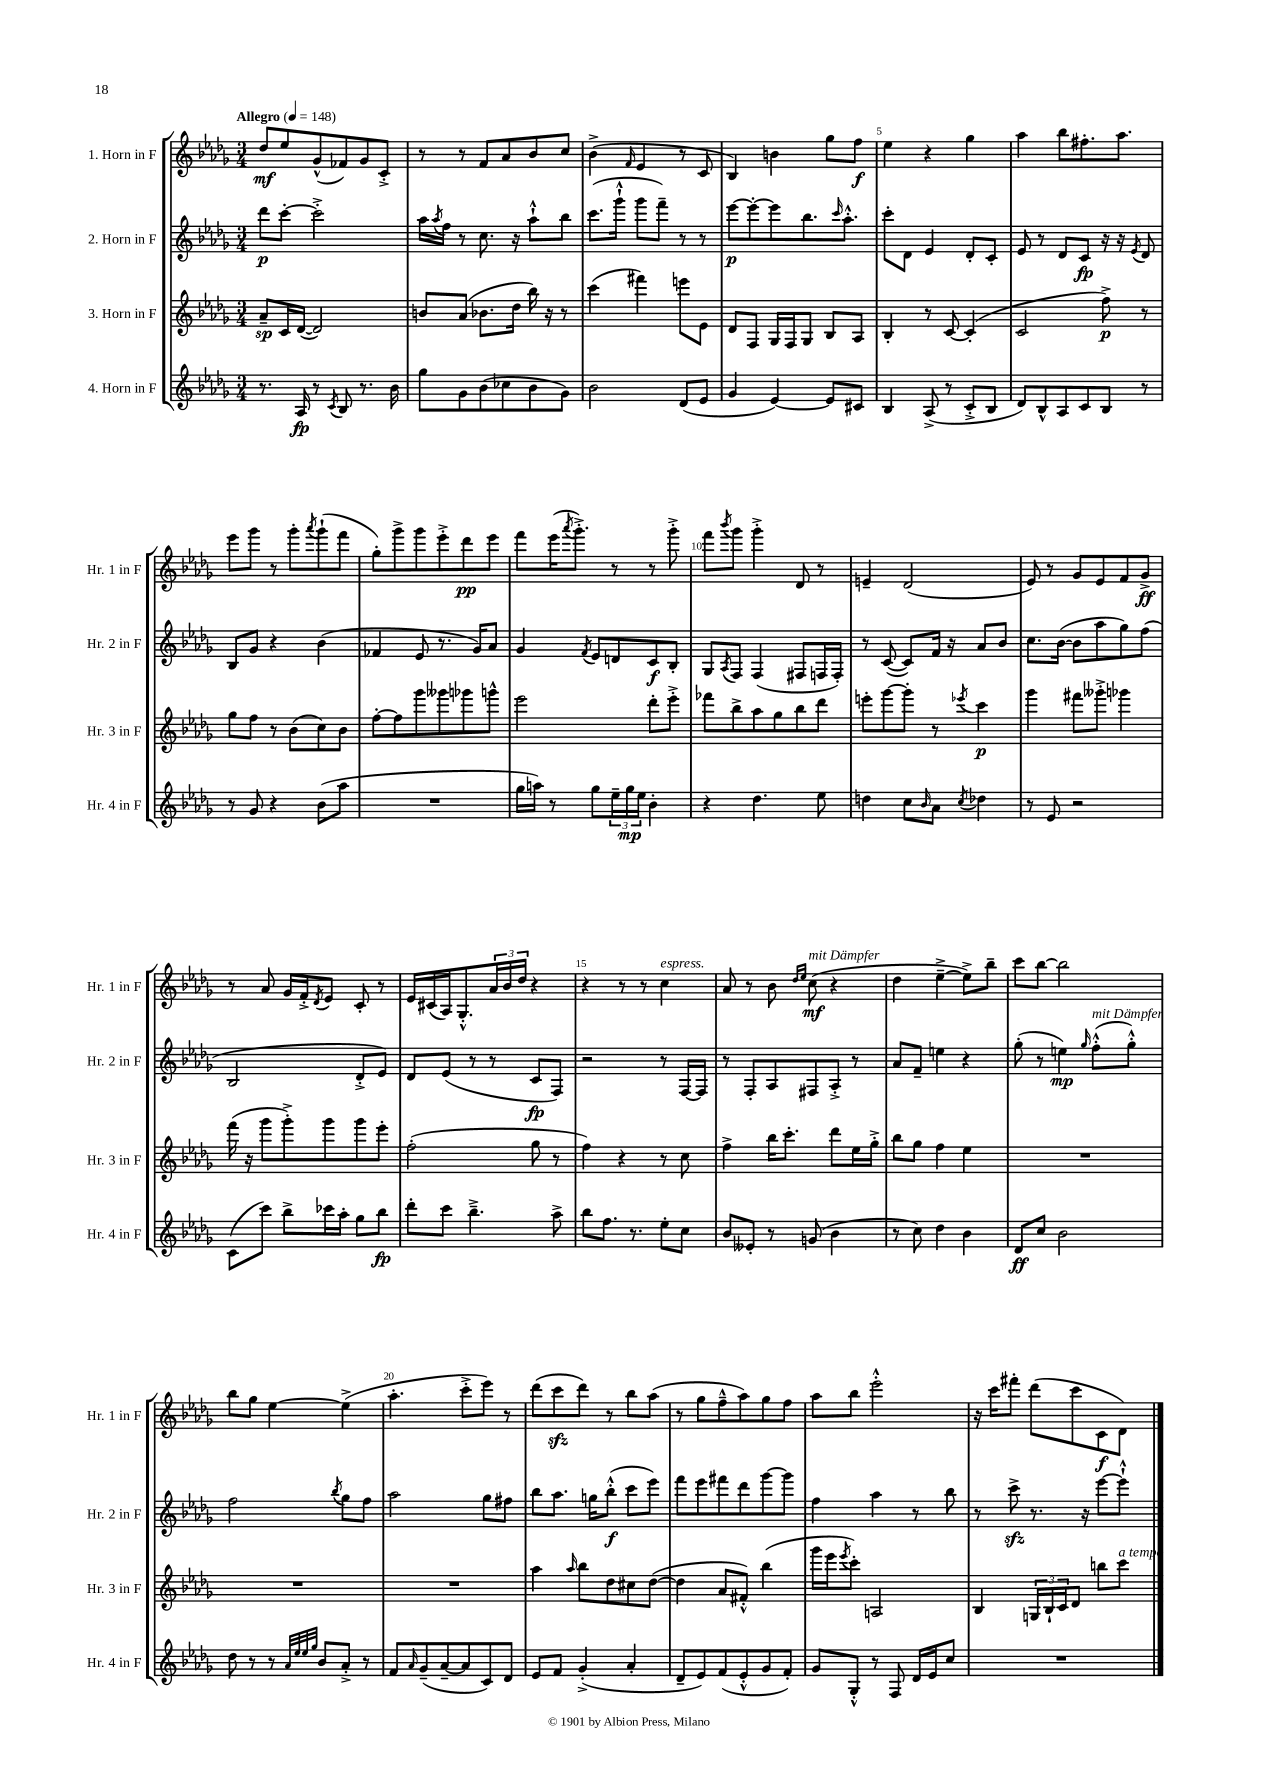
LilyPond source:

<<
\new StaffGroup <<
\new Staff = "s0" \with { instrumentName = "1. Horn in F" shortInstrumentName = "Hr. 1 in F" } {
    \clef treble \key des \major \numericTimeSignature \time 3/4 \tempo "Allegro" 4 = 148
    des''8\mf ees''8 ges'8-^( fes'8) ges'8 c'8-.-> |
    r8 r8 f'8 aes'8 bes'8 c''8 |
    bes'4->( \grace { f'16 } ees'4 r8 c'8 |
    bes4) b'4 ges''8 f''8\f |
    ees''4 r4 ges''4 |
    aes''4 bes''8 fis''8.-. aes''8. |
    ees'''8 ges'''8 r8 ges'''8-. \acciaccatura { aes'''8 } ges'''8-!( f'''8 |
    ges''8-.) ges'''8-> ges'''8 ees'''8-.-> des'''8\pp ees'''8 |
    f'''8 ees'''16( \acciaccatura { aes'''8 } ges'''8.-.->) r8 r8 ges'''8-.-> |
    f'''8 \acciaccatura { bes'''8 } ges'''8 ges'''4-.-> des'8 r8 |
    e'4-- des'2( |
    ees'8) r8 ges'8 ees'8 f'8 ges'8->\ff |
    r8 aes'8 ges'16 f'16-.-> \acciaccatura { des'8 } ees'8 c'8-. r8 |
    ees'16 cis'16( aes16) ges8.-.-^ \tuplet 3/2 { aes'16 bes'16 des''16 } r4 |
    r4 r8 r8 c''4^\markup { \italic "espress." } |
    aes'8 r8 bes'8 \grace { des''16 ees''16 } c''8\mf^\markup { \italic "mit Dämpfer" }( r4 |
    des''4 ees''4~---> ees''8->) bes''8-- |
    c'''8 bes''8~ bes''2 |
    bes''8 ges''8 ees''4~ ees''4->( |
    aes''4.-. c'''8-.-> ees'''8) r8 |
    des'''8( c'''8\sfz des'''8) r8 bes''8 aes''8( |
    r8 ges''8 f''8---^ aes''8) ges''8 f''8 |
    aes''8 bes''8 ees'''2-.-^ |
    r16 c'''16 fis'''8-. des'''8( c'''8 c'8\f des'8) \bar "|." |
}
\new Staff = "s1" \with { instrumentName = "2. Horn in F" shortInstrumentName = "Hr. 2 in F" } {
    \clef treble \key des \major \numericTimeSignature \time 3/4
    des'''8\p c'''8~-. c'''2-.-> |
    aes''16 \acciaccatura { aes''8 } f''16 r8 c''8. r16 aes''8-!-^ bes''8 |
    c'''8.( ges'''16-!-^ ges'''8 f'''8--) r8 r8 |
    ees'''8~\p ees'''8~-. ees'''8 bes''8. \grace { c'''16 } aes''8.-.-^ |
    c'''8-. des'8 ees'4 des'8-. c'8-. |
    ees'8 r8 des'8 c'8\fp r16 r16 \acciaccatura { ees'8 } des'8 |
    bes8 ges'8 r4 bes'4( |
    fes'4 ees'8 r8. ges'16) aes'8 |
    ges'4 \acciaccatura { f'8 } ees'8 d'8 c'8\f bes8-. |
    ges8 \acciaccatura { aes8 } f8 f4( fis8 f16 f16-.) |
    r8 c'8~( c'8) f'16 r16 aes'8 bes'8 |
    c''8. bes'16~( bes'8 aes''8 ges''8) f''8( |
    bes2 des'8-.-> ees'8) |
    des'8 ees'8( r8 r8 c'8\fp f8) |
    r2 r8 f16~ f16 |
    r8 f8-. aes8 fis8 aes8-.-> r8 |
    aes'8 f'8-- e''4 r4 |
    ges''8-.( r8 e''4\mp) \grace { ges''16 } f''8-.-^^\markup { \italic "mit Dämpfer" }( ges''8-.-^) |
    f''2 \acciaccatura { bes''8 } ges''8 f''8 |
    aes''2 ges''8 fis''8 |
    bes''8 aes''8. g''16 bes''8-.-^\f( c'''8 ees'''8) |
    f'''8 ees'''8 fis'''8 des'''8 ges'''8~ ges'''8 |
    f''4 aes''4 r8 bes''8 |
    r8 c'''8->\sfz r8. r16 ees'''8~ ees'''8-!-^ \bar "|." |
}
\new Staff = "s2" \with { instrumentName = "3. Horn in F" shortInstrumentName = "Hr. 3 in F" } {
    \clef treble \key des \major \numericTimeSignature \time 3/4
    aes'8--\sp c'16 des'16~( des'2) |
    b'8 aes'8( bes'8. des''16 bes''16) r16 r8 |
    c'''4( fis'''4) e'''8 ees'8 |
    des'8 f8 ges16 f16 ges8 bes8 aes8 |
    bes4-. r8 c'8~ c'4-.( |
    c'2 f''8->\p) r8 |
    ges''8 f''8 r8 bes'8( c''8) bes'8 |
    f''8~-. f''8 ges'''8 geses'''8 ges'''8 g'''8-^ |
    ees'''2 des'''8-. ees'''8-.-> |
    fes'''8 bes''8-> aes''8 ges''8 bes''8 des'''8 |
    e'''8-. ges'''8~ ges'''8-. r8 \acciaccatura { ees'''8 } c'''4\p |
    ges'''4 fis'''8 geses'''8-.-> ges'''4 |
    f'''16( r16 ges'''8 ges'''8-.->) ges'''8 ges'''8 ees'''8-. |
    f''2-.( ges''8 r8 |
    f''4) r4 r8 c''8 |
    f''4-> bes''16 c'''8.-. des'''8 ees''16 ges''16-.-> |
    bes''8 ges''8 f''4 ees''4 |
    R2. |
    R2. |
    R2. |
    aes''4 \grace { aes''16 } bes''8 des''8 cis''8 des''8~( |
    des''4 aes'8 fis'8-.-^) bes''4( |
    ges'''16 ees'''16 \acciaccatura { ees'''8 } c'''8-.) a2 |
    bes4 \tuplet 3/2 { g16 bes16-! c'16 } des'8 b''8 c'''8^\markup { \italic "a tempo" } \bar "|." |
}
\new Staff = "s3" \with { instrumentName = "4. Horn in F" shortInstrumentName = "Hr. 4 in F" } {
    \clef treble \key des \major \numericTimeSignature \time 3/4
    r8. aes16\fp r8 \acciaccatura { c'8 } bes8 r8. bes'16 |
    ges''8 ges'8 bes'8( ces''8 bes'8 ges'8) |
    bes'2 des'8( ees'8 |
    ges'4 ees'4~) ees'8 cis'8 |
    bes4 aes8->( r8 c'8-.-> bes8 |
    des'8) bes8-^ aes8 c'8 bes8 r8 |
    r8 ges'8 r4 bes'8( aes''8 |
    R2. |
    ges''16 a''16) r8 ges''8 \tuplet 3/2 { ees''16-- ges''16\mp ees''16 } bes'4-. |
    r4 des''4. ees''8 |
    d''4 c''8 \grace { bes'16 } aes'8 \acciaccatura { c''8 } des''4 |
    r8 ees'8 r2 |
    c'8( c'''8) bes''8-> ces'''16 aes''16-. ges''8 bes''8\fp |
    des'''8-. c'''8 bes''4.---> aes''8-> |
    bes''8 f''8. r8. ees''8-. c''8 |
    bes'8 eeses'8-. r8 g'8( bes'4 |
    r8 c''8) des''4 bes'4 |
    des'8\ff c''8 bes'2 |
    des''8 r8 r8 \grace { aes'32 ees''32 ees''32 ges''32 } bes'8 aes'8-.-> r8 |
    f'8 \grace { aes'16 } ges'8--( aes'8~-- aes'8 c'8) des'8 |
    ees'8 f'8 ges'4-.->( aes'4-. |
    des'8-- ees'8) f'8( ees'8-.-^ ges'8 f'8-.) |
    ges'8 ges8-.-^ r8 f8 des'16 ees'16 c''8 |
    R2. \bar "|." |
}
>>
>>
\layout { \context { \Score \override BarNumber.break-visibility = ##(#f #t #t) barNumberVisibility = #(every-nth-bar-number-visible 5) } }
